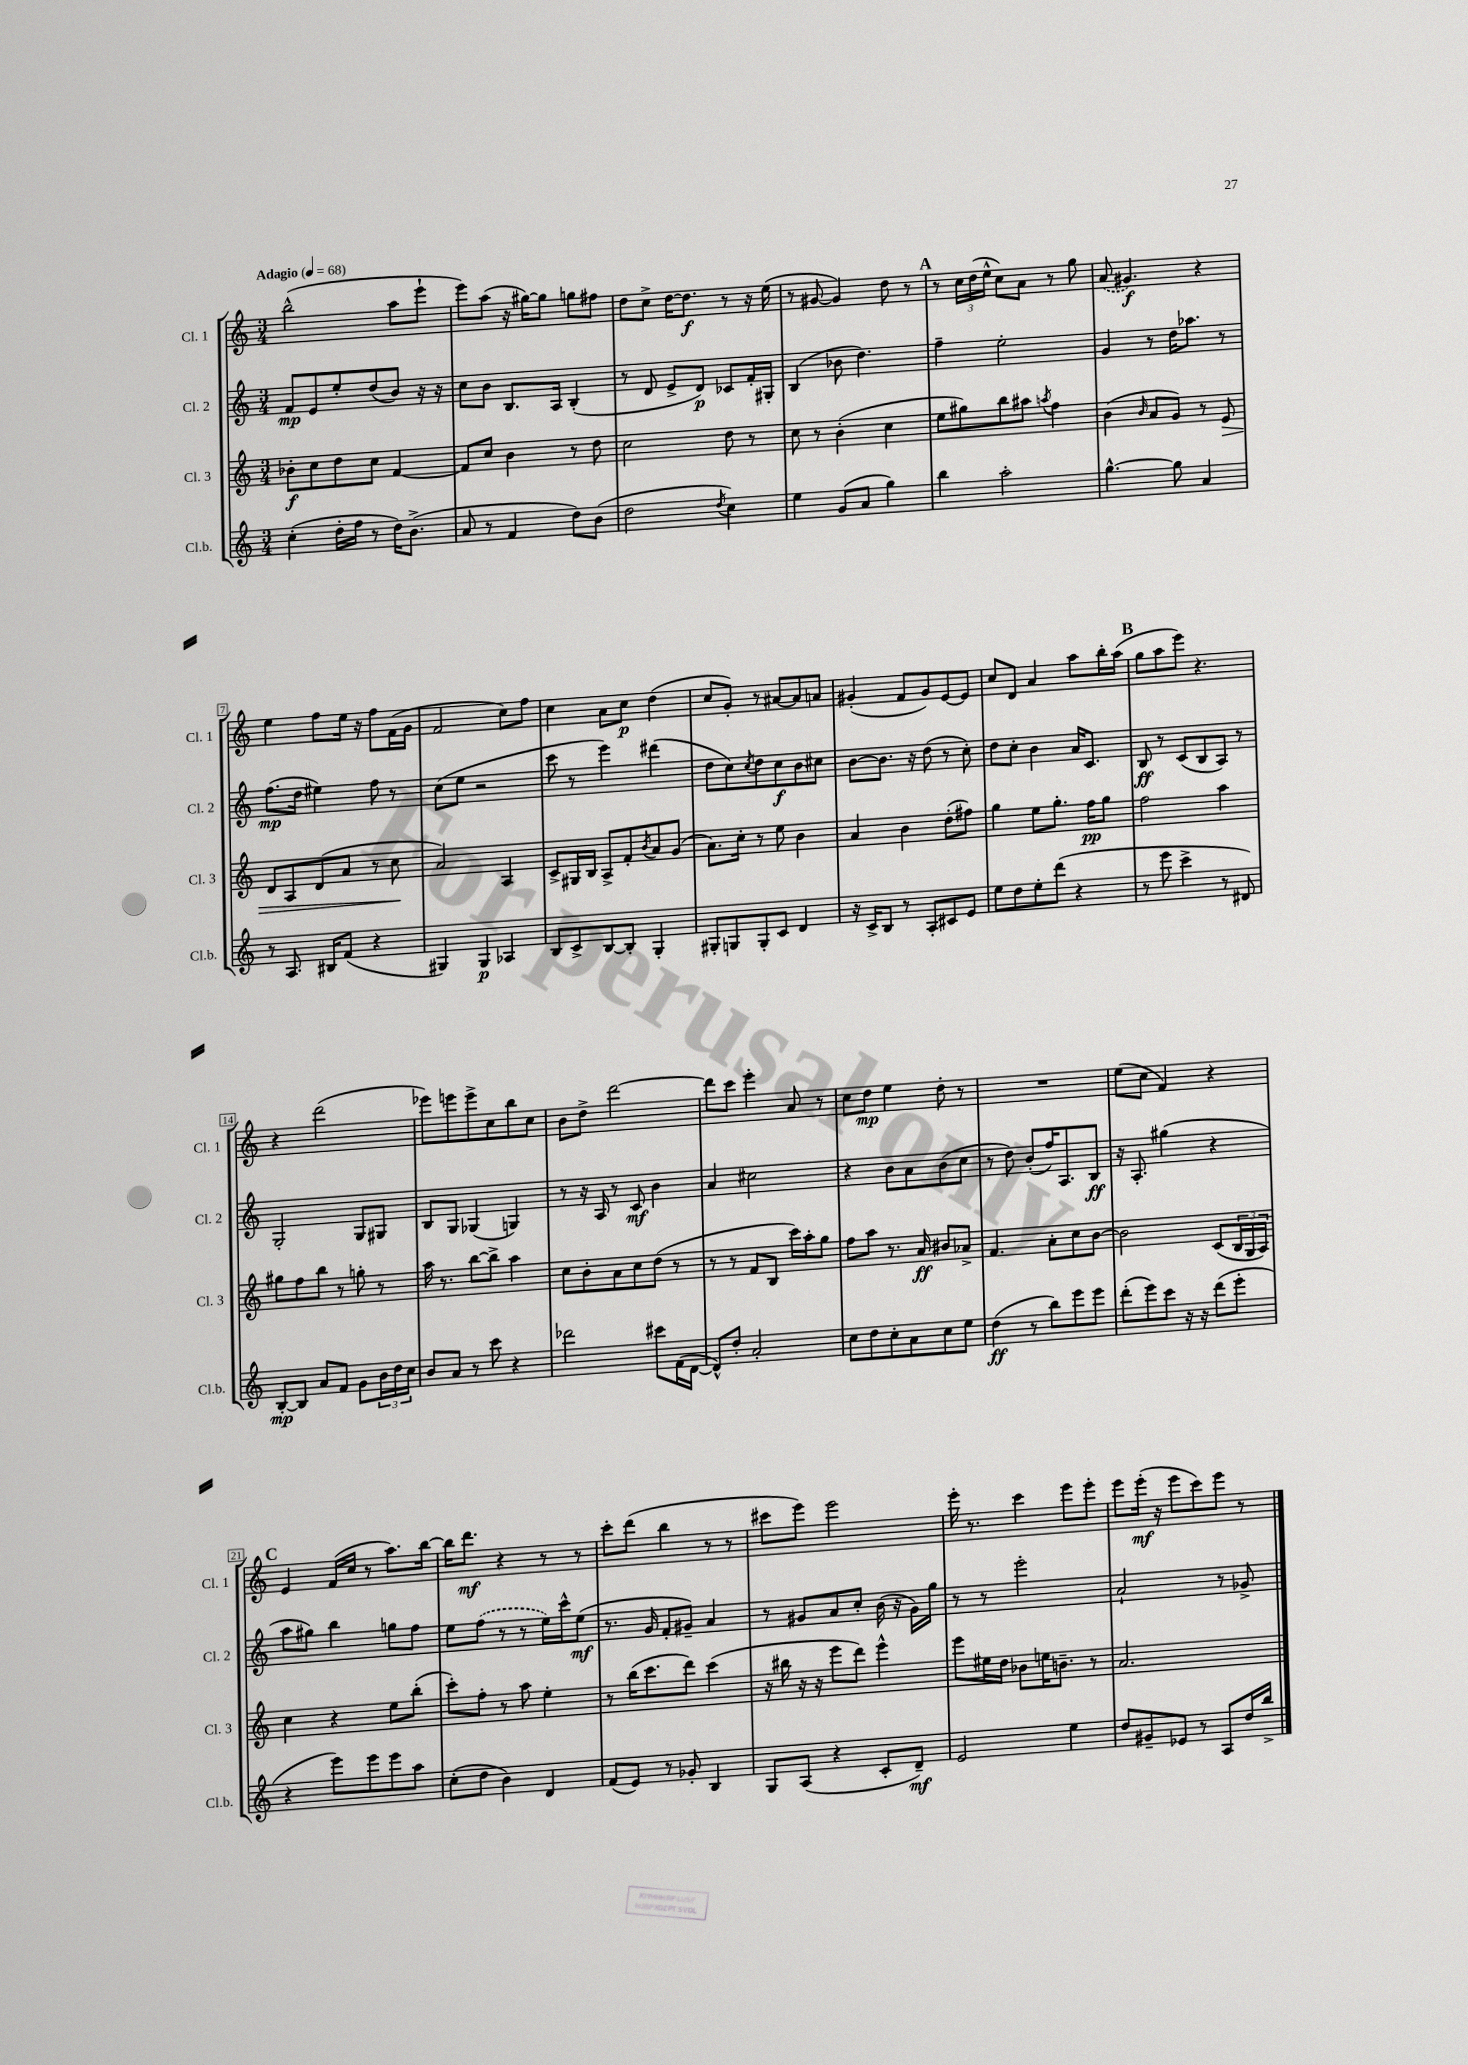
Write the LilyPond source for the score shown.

<<
\new StaffGroup <<
\new Staff = "s0" \with { instrumentName = "Cl. 1" shortInstrumentName = "Cl. 1" } {
    \clef treble \key c \major \numericTimeSignature \time 3/4 \tempo "Adagio" 4 = 68
    b''2-^( a''8 e'''8-! |
    e'''8) a''8( r16 gis''16~) gis''8 g''8 fis''8 |
    d''8 c''8-> d''16~ d''8.\f r8 r16 e''16( |
    r8 gis'8~ gis'4) d''8 r8 |
    \mark \markup { \bold "A" } r8 \tuplet 3/2 { c''16 d''16( e''16-^ } c''8) a'8 r8 g''8 |
    \once \slurDashed a'8( gis'4.\f) r4 |
    e''4 f''8 e''16 r16 f''8 f'16( g'16 |
    f'2 c''8) f''8 |
    c''4 a'8 c''8\p d''4( |
    c''8 g'8-.) r8 ais'8~ ais'8 a'8 |
    gis'4-.( f'8 gis'8) e'8~ e'8 |
    c''8 d'8 a'4 a''8 b''16-. a''16( |
    \mark \markup { \bold "B" } g''8 a''8 e'''8) r4. |
    r4 d'''2( |
    ees'''8) e'''8 e'''8-> c''8 b''8 c''8 |
    b'8 d''8-> d'''2~ |
    d'''8 c'''8 e'''4-. a'8 r8 |
    c''8 d''8\mp e''4 d''8-. r8 |
    R2. |
    e''8( c''8 f'4) r4 |
    \mark \markup { \bold "C" } e'4 f'16( c''16 r8 a''8.) b''16~ |
    b''16 d'''8.\mf r4 r8 r8 |
    c'''8-. d'''8( b''4 r8 r8 |
    cis'''8 e'''8) e'''2 |
    e'''16-. r8. c'''4 e'''8 e'''8-. |
    e'''8 e'''16-.\mf( r16 e'''8 c'''8) e'''8 r8 \bar "|." |
}
\new Staff = "s1" \with { instrumentName = "Cl. 2" shortInstrumentName = "Cl. 2" } {
    \clef treble \key c \major \numericTimeSignature \time 3/4
    f'8\mp e'8 e''8-. d''8( b'8) r16 r16 |
    c''8 b'8 b8. a16 b4-.( |
    r8 d'8 e'8-> d'8\p) ces'8 f'16-. gis16-. |
    b4( bes'8 d''4.) |
    \mark \markup { \bold "A" } f''4-- e''2-. |
    g'4 r8 d''16 aes''8. r8 |
    f''8.\mp( d''16 eis''4) f''8 r8 |
    c''8( e''8 r2 |
    c'''8 r8 e'''4) dis'''4( |
    d''8 c''8) \acciaccatura { c''8 } d''8 c''8\f b'8 cis''8 |
    b'8~ b'8. r16 d''8( r8 c''8-.) |
    d''8 c''8-. b'4 a'16 c'8. |
    \mark \markup { \bold "B" } b8\ff r8 c'8( b8 a8) r8 |
    g2-. g8 gis8 |
    b8 g8 ges4( g4) |
    r8 r16 a16 r8 c'8\mf b'4 |
    a'4 cis''2 |
    r4 b'8 a'8 b'8( c''8 |
    r8 d''8) b'8-.( f''16) a8. b8\ff |
    r16 a8.-. gis''4( r4 |
    \mark \markup { \bold "C" } a''8 gis''8) b''4 g''8 f''8 |
    e''8 \once \slurDashed f''8( r8 r8 e''16) c'''16-^ e''8\mf( |
    r8. g'16 f'8-. gis'8--) a'4 |
    r8 gis'8 a'8 c''8-. b'16( r16 gis'16) g''16 |
    r8 r8 e'''2-. |
    a'2-! r8 ges'8-> \bar "|." |
}
\new Staff = "s2" \with { instrumentName = "Cl. 3" shortInstrumentName = "Cl. 3" } {
    \clef treble \key c \major \numericTimeSignature \time 3/4
    bes'8-.\f c''8 d''8 c''8 f'4~ |
    f'8 c''8 b'4 r8 d''8 |
    c''2 d''8 r8 |
    c''8 r8 b'4-.( c''4 |
    \mark \markup { \bold "A" } e''8 gis''8) b''8 ais''8 \acciaccatura { a''8 } f''4 |
    b'4( \grace { b'16 } a'8 g'8) r8 e'8\> |
    d'8 a8 d'8( a'8 r8 c''8\! |
    a'2) a4 |
    c'8-> gis16 b16 a8-> f'8-. \acciaccatura { b'8 } a'8 g'8( |
    a'8.) c''16-. r8 e''8 b'4 |
    a'4 b'4 d''8-.( fis''8) |
    g''4 e''8 g''8.-. f''16\pp g''8 |
    \mark \markup { \bold "B" } f''2 a''4 |
    gis''8 f''8 b''8 r8 g''8-. r8 |
    a''16 r8. b''8~ b''8-> a''4 |
    c''8 b'8-. a'8 c''8 d''8( r8 |
    r8 r8 f'8 b8 c'''16) a''16-. g''8 |
    f''8 a''8 r8. a'16\ff bis'8 aes'8-> |
    f'4. a'8-. c''8 b'8~ |
    b'2 c'8( \tuplet 3/2 { b16 g16 a16) } |
    \mark \markup { \bold "C" } c''4 r4 e''8 b''8-.( |
    c'''8-.) f''8-. r8 a''8 e''4-. |
    r8 b''16( c'''8. d'''8) c'''4( |
    r16 bis''16 r16 r16 e'''8 d'''8) e'''4-^ |
    e'''8 eis''16 d''16 bes'8 e''16 b'8.-- r8 |
    a'2. \bar "|." |
}
\new Staff = "s3" \with { instrumentName = "Cl.b." shortInstrumentName = "Cl.b." } {
    \clef treble \key c \major \numericTimeSignature \time 3/4
    c''4-.( d''16-. f''16 r8 d''16) b'8.->( |
    a'8 r8 f'4 d''8) b'8( |
    d''2 \acciaccatura { d''8 } c''4) |
    e''4 g'8( a'8 g''4) |
    \mark \markup { \bold "A" } b''4 a''2-. |
    g''4.~-^ g''8 a'4 |
    r8 a8. bis16 f'8( r4 |
    gis4) gis4\p aes4 |
    b8 c'8-> b8~ b8-. g4-. |
    gis8-. g8 g8-. c'8 d'4 |
    r16 c'16-> b8 r8 a8-. cis'8 e'8 |
    e''8 d''8 e''8-. d'''8( r4 |
    \mark \markup { \bold "B" } r8 e'''8 c'''4-> r8 dis'8) |
    b8~-.\mp b8 a'8 f'8 g'8 \tuplet 3/2 { b'16 d''16 c''16 } |
    b'8 a'8 r8 c'''8 r4 |
    des'''2 cis'''8 f'16( d'16~ |
    d'8-^) d''8-. a'2-. |
    c''8 d''8 c''8-. a'8 c''8 e''8 |
    d''4\ff( r8 b''8) e'''8 e'''8 |
    d'''8-.( e'''8) c'''8 r16 r16 d'''8( e'''8-. |
    \mark \markup { \bold "C" } r4 e'''8) e'''8 e'''8 a''8 |
    c''8-.( d''8 b'4) d'4 |
    f'8( e'8) r8 ges'8-. b4 |
    g8 a8( r4 c'8-. d'8--\mf) |
    e'2 e''4 |
    d''8 gis'8-- ees'8 r8 a8 d''16 b''16-> \bar "|." |
}
>>
>>
\layout { \context { \Score \override BarNumber.stencil = #(make-stencil-boxer 0.1 0.3 ly:text-interface::print) } }
